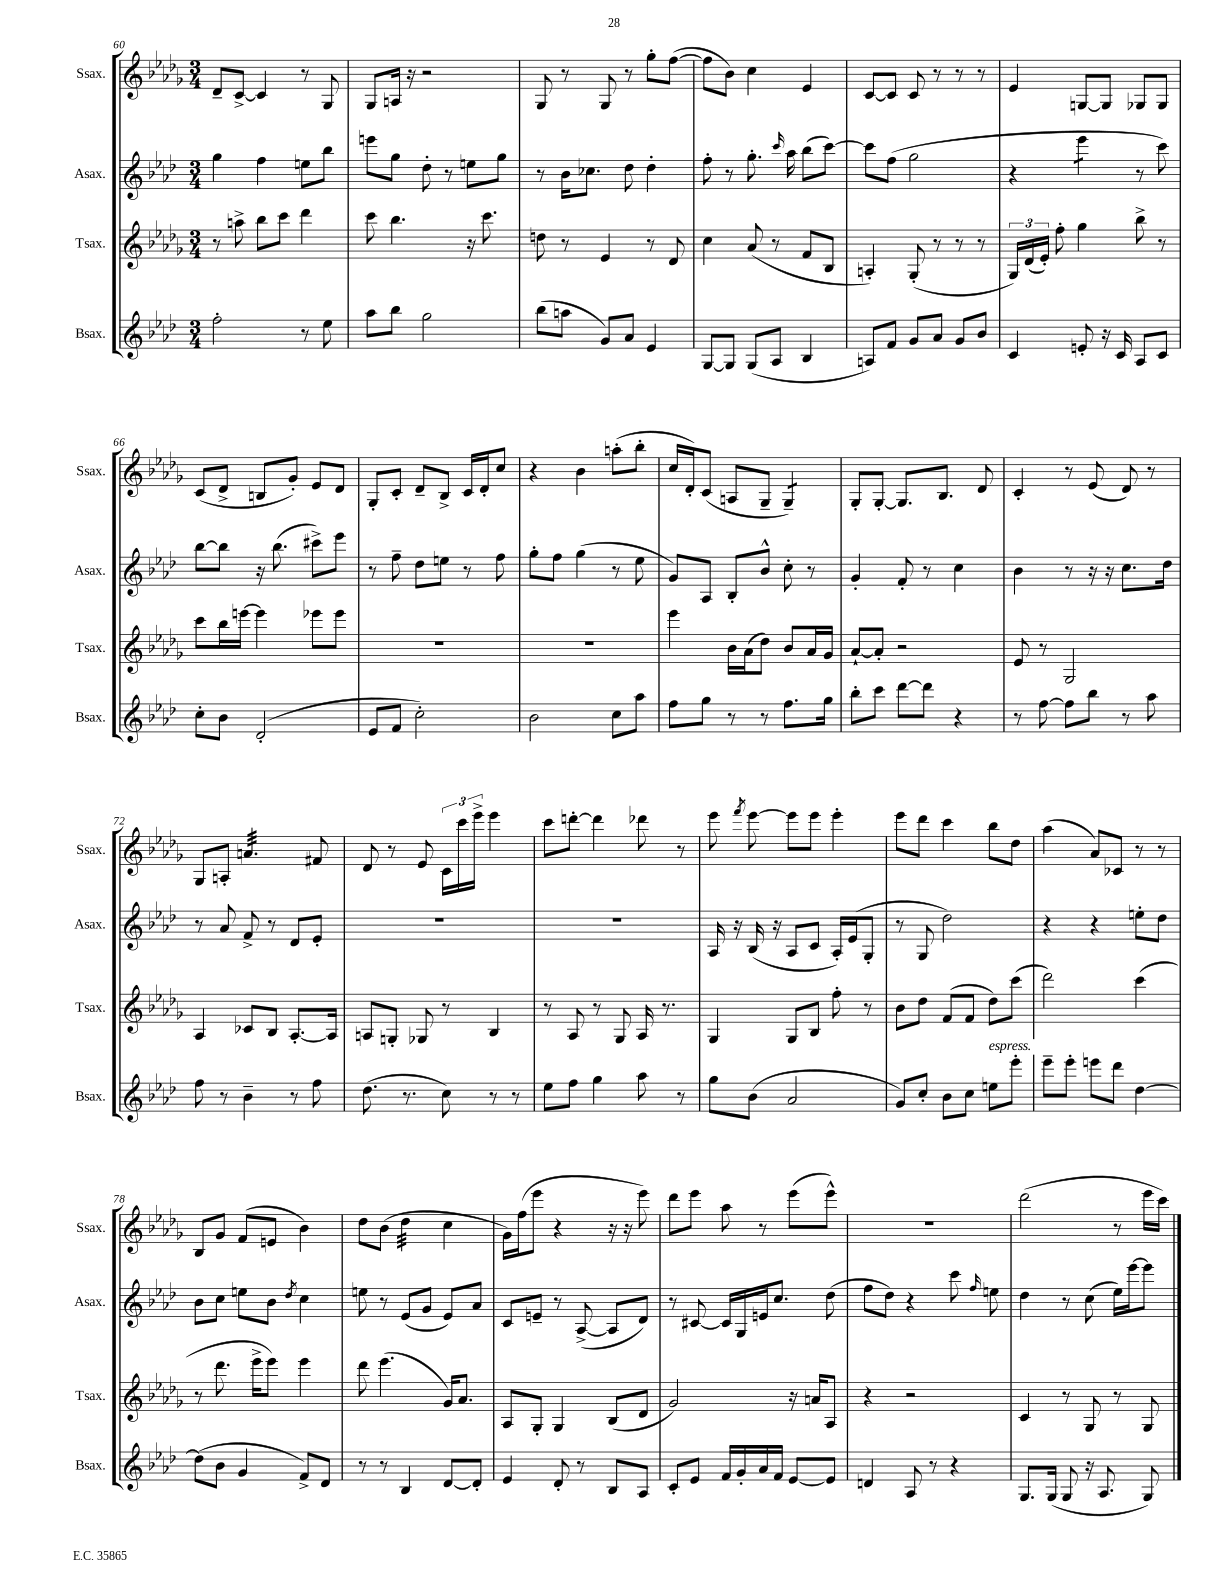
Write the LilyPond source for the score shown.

<<
\new StaffGroup <<
\new Staff = "s0" \with { instrumentName = "Ssax." shortInstrumentName = "Ssax." } {
    \clef treble \key des \major \numericTimeSignature \time 3/4
    \autoBeamOff des'8[-- c'8]~-> c'4 r8 ges8 |
    ges8[ a16] r16 r2 |
    ges8 r8 ges8 r8 ges''8[-. f''8]~( |
    f''8[ bes'8]) c''4 ees'4 |
    c'8[~ c'8] c'8 r8 r8 r8 |
    ees'4 g8[~ g8] ges8[ ges8] |
    c'8[( des'8]-> b8[ ges'8]-.) ees'8[ des'8] |
    ges8[-. c'8]-. des'8[-- bes8]-> c'16[ des'16-. c''8] |
    r4 bes'4 a''8[-.( bes''8]-. |
    c''16[ des'16-.) c'8]( a8[ ges8]-- ges4:8--) |
    ges8[-. ges8]~-. ges8.[ bes8.] des'8 |
    c'4-. r8 ees'8( des'8) r8 |
    ges8[ a8]-. a'4.:32 fis'8 |
    des'8 r8 ees'8 \tuplet 3/2 { c'16[ c'''16 ees'''16]-> } ees'''4 |
    c'''8[ d'''8]~-. d'''4 des'''8 r8 |
    ees'''8 \acciaccatura { f'''8 } ees'''8~ ees'''8[ ees'''8] ees'''4-. |
    ees'''8[ des'''8] c'''4 bes''8[ des''8] |
    aes''4( aes'8[) ces'8] r8 r8 |
    bes8[ ges'8] f'8[( e'8] bes'4) |
    des''8[ bes'8]( des''4:32 c''4 |
    ges'16[) f''16( ees'''8] r4 r16 r16 ees'''8) |
    des'''8[ ees'''8] aes''8 r8 ees'''8[( ees'''8]-^) |
    R2. |
    des'''2( r8 ees'''16[ c'''16]) \bar "|." |
}
\new Staff = "s1" \with { instrumentName = "Asax." shortInstrumentName = "Asax." } {
    \clef treble \key aes \major \numericTimeSignature \time 3/4
    \autoBeamOff g''4 f''4 e''8[ bes''8] |
    e'''8[ g''8] des''8-. r8 e''8[ g''8] |
    r8 bes'16[ ces''8.] des''8 des''4-. |
    f''8-. r8 g''8.-. \grace { c'''16 } aes''16 bes''8[( c'''8]~) |
    c'''8[ f''8]( g''2 |
    r4 ees'''4:8 r8 c'''8) |
    bes''8[~ bes''8] r16 bes''8.( cis'''8[->) ees'''8] |
    r8 f''8-- des''8[ e''8] r8 f''8 |
    g''8[-. f''8] g''4( r8 ees''8 |
    g'8[) aes8] bes8[-. bes'8]-^ c''8-. r8 |
    g'4-. f'8-. r8 c''4 |
    bes'4 r8 r16 r16 c''8.[ des''16] |
    r8 aes'8 f'8-> r8 des'8[ ees'8]-. |
    R2. |
    R2. |
    aes16 r16 bes16( r16 aes8[ c'8] aes16[-.) ees'16( g8]-. |
    r8 g8 des''2) |
    r4 r4 e''8[-. des''8] |
    bes'8[ c''8] e''8[ bes'8] \acciaccatura { des''8 } c''4 |
    e''8 r8 ees'8[( g'8] ees'8[) aes'8] |
    c'8[ e'8]-- r8 aes8~->( aes8[ des'8]) |
    r8 cis'8~ cis'16[ g16 e'16 c''8.] des''8( |
    f''8[ des''8]) r4 c'''8 \grace { f''16 } e''8 |
    des''4 r8 c''8( ees''16[) ees'''16~ ees'''8] \bar "|." |
}
\new Staff = "s2" \with { instrumentName = "Tsax." shortInstrumentName = "Tsax." } {
    \clef treble \key des \major \numericTimeSignature \time 3/4
    \autoBeamOff r8 a''8-> bes''8[ c'''8] des'''4 |
    c'''8 bes''4. r16 c'''8. |
    d''8 r8 ees'4 r8 des'8 |
    c''4 aes'8( r8 f'8[ bes8] |
    a4-.) ges8-.( r8 r8 r8 |
    \tuplet 3/2 { ges16[) des'16( ees'16]-.) } f''8-. ges''4 bes''8-> r8 |
    c'''8[ bes''16 e'''16]~ e'''4 ees'''8[ ees'''8] |
    R2. |
    R2. |
    ees'''4 bes'16[ aes'16( des''8]) bes'8[ aes'16 ges'16] |
    aes'8[~-! aes'8]-. r2 |
    ees'8 r8 ges2 |
    aes4 ces'8[ bes8] aes8.[~-. aes16] |
    a8[ g8]-. ges8 r8 bes4 |
    r8 aes8 r8 ges8 aes16 r8. |
    ges4 ges8[ bes8] f''8-. r8 |
    bes'8[ des''8] f'8[( f'8] des''8[) c'''8]( |
    des'''2) c'''4( |
    r8 des'''8. ees'''16[-> ees'''8]) ees'''4 |
    des'''8 ees'''4.( ges'16[) aes'8.] |
    aes8[ ges8]-. ges4 bes8[( des'8] |
    ges'2) r16 a'16[ aes8] |
    r4 r2 |
    c'4 r8 ges8 r8 ges8 \bar "|." |
}
\new Staff = "s3" \with { instrumentName = "Bsax." shortInstrumentName = "Bsax." } {
    \clef treble \key aes \major \numericTimeSignature \time 3/4
    \autoBeamOff f''2-. r8 ees''8 |
    aes''8[ bes''8] g''2 |
    bes''8[( a''8] g'8[) aes'8] ees'4 |
    g8[~ g8] g8[( aes8] bes4 |
    a8[) f'8] g'8[ aes'8] g'8[ bes'8] |
    c'4 e'8-. r16 c'16 aes8[ c'8] |
    c''8[-. bes'8] des'2-.( |
    ees'8[ f'8] c''2-.) |
    bes'2 c''8[ aes''8] |
    f''8[ g''8] r8 r8 f''8.[ g''16] |
    bes''8[-. c'''8] des'''8[~ des'''8] r4 |
    r8 f''8~ f''8[ bes''8] r8 aes''8 |
    f''8 r8 bes'4-- r8 f''8 |
    des''8.( r8. c''8) r8 r8 |
    ees''8[ f''8] g''4 aes''8 r8 |
    g''8[ bes'8]( aes'2 |
    g'8[) c''8]-. bes'8[ c''8] e''8[^\markup { \italic "espress." } ees'''8]-. |
    ees'''8[-- ees'''8]-. e'''8[ des'''8] des''4~ |
    des''8[( bes'8] g'4 f'8[->) des'8] |
    r8 r8 bes4 des'8[~ des'8]-. |
    ees'4 des'8-. r8 bes8[ aes8] |
    c'8[-. ees'8] f'16[ g'16-. aes'16 f'16] ees'8[~ ees'8] |
    d'4 aes8 r8 r4 |
    g8.[ g16]( g8 r16 aes8. g8) \bar "|." |
}
>>
>>
\layout { \context { \Score currentBarNumber = #60 } }
